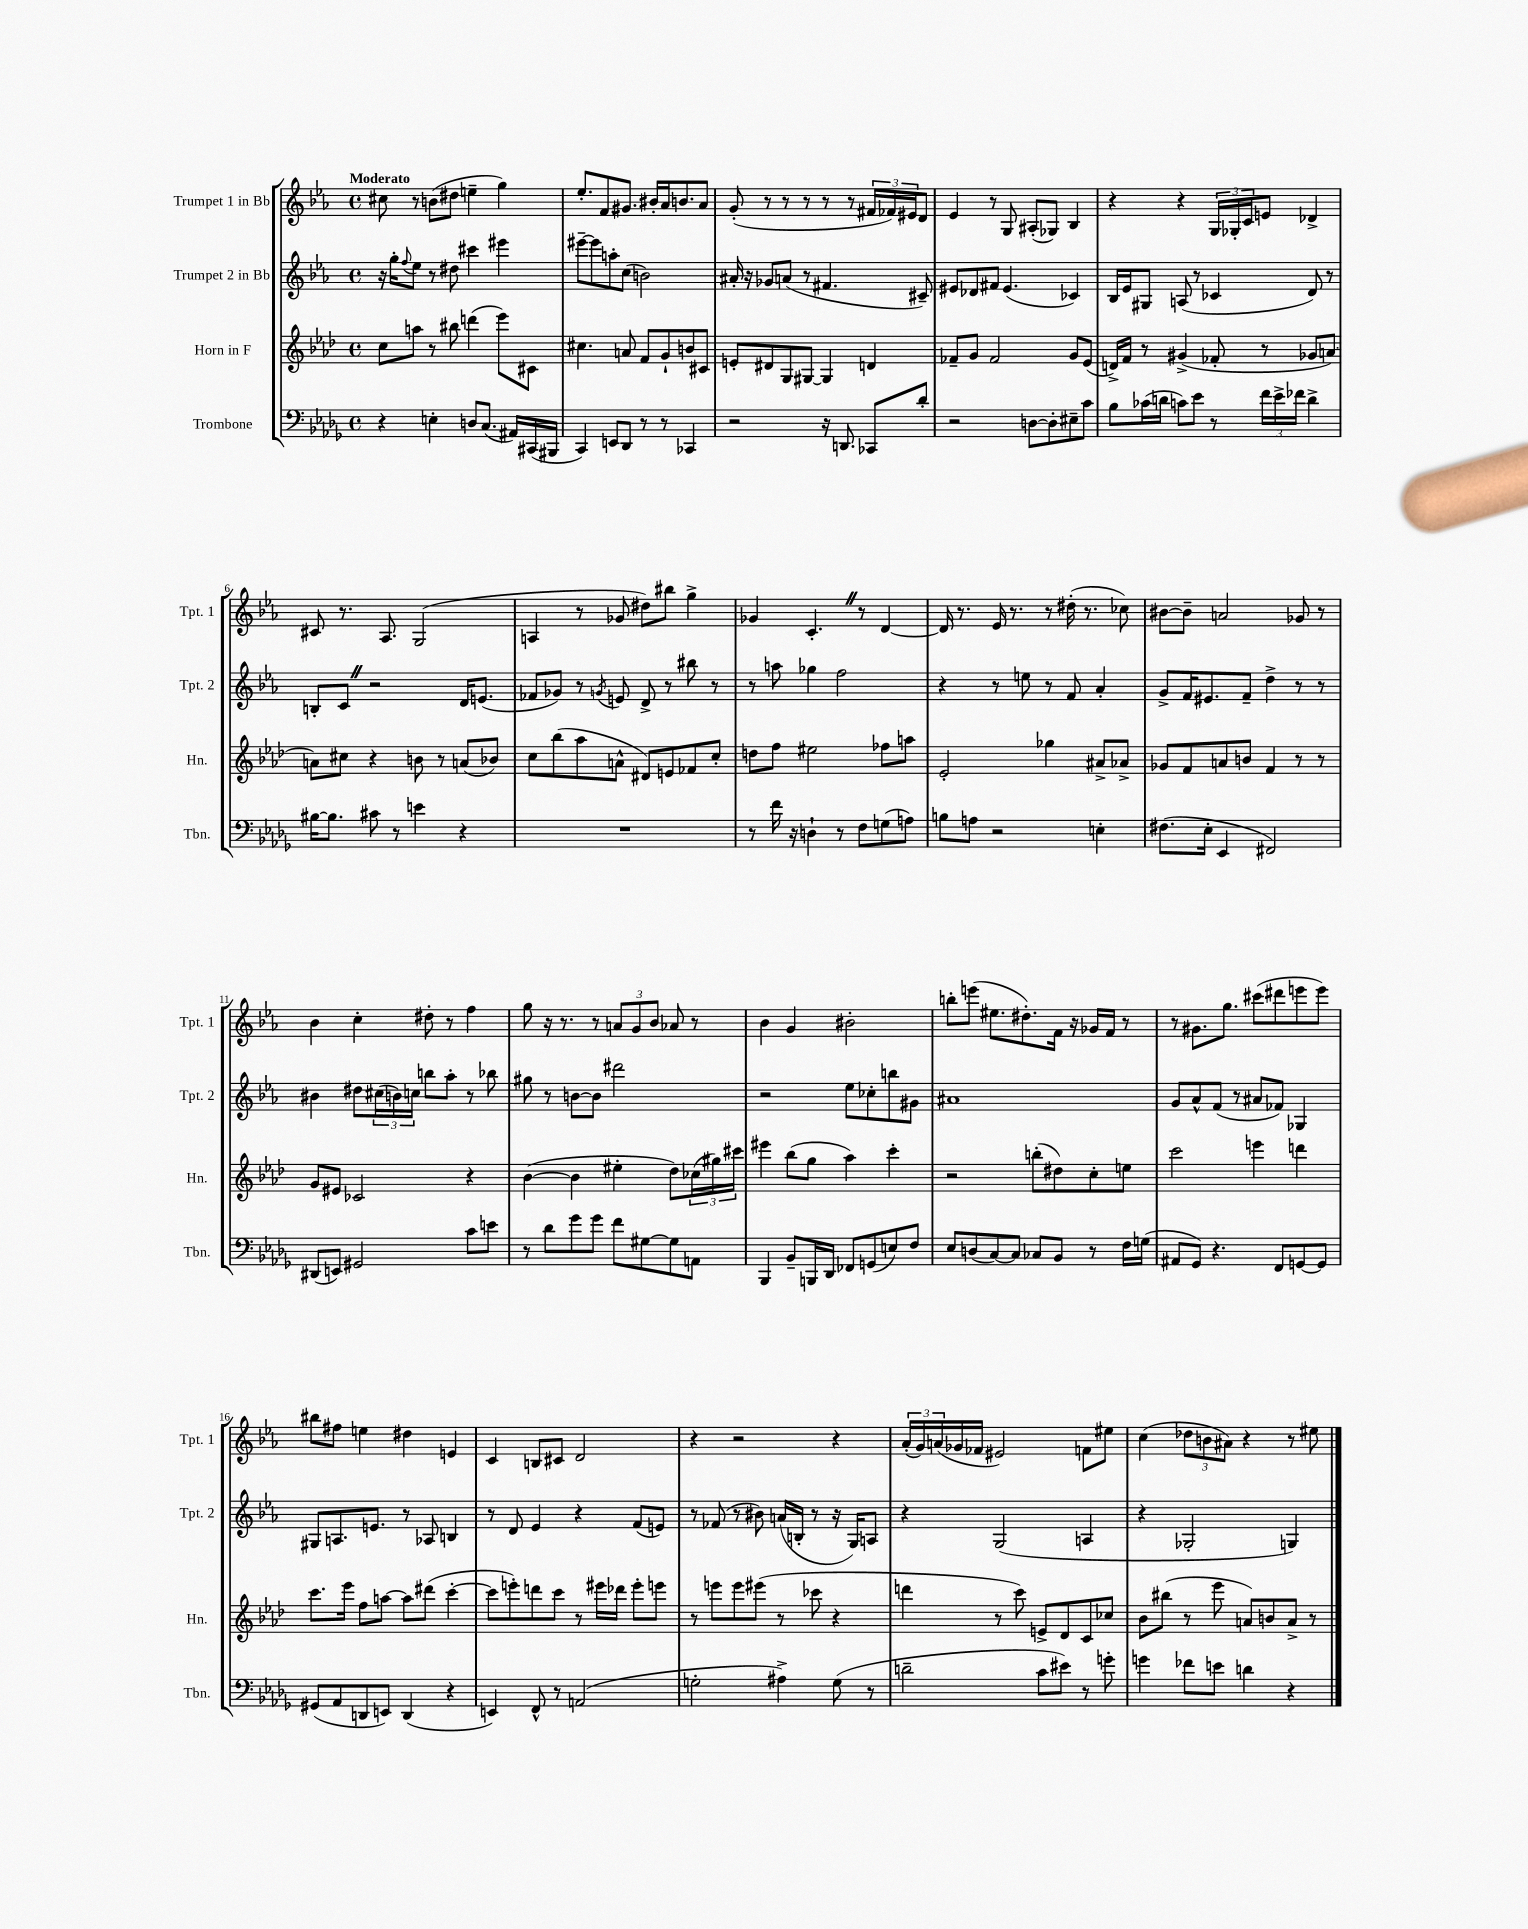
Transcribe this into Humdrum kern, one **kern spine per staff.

**kern	**kern	**kern	**kern
*part4	*part3	*part2	*part1
*staff4	*staff3	*staff2	*staff1
*I"Trombone	*I"Horn in F	*I"Trumpet 2 in Bb	*I"Trumpet 1 in Bb
*I'Tbn.	*I'Hn.	*I'Tpt. 2	*I'Tpt. 1
*clefF4	*clefG2	*clefG2	*clefG2
*k[b-e-a-d-g-]	*k[b-e-a-d-]	*k[b-e-a-]	*k[b-e-a-]
*M4/4	*M4/4	*M4/4	*M4/4
*met(c)	*met(c)	*met(c)	*met(c)
=1	=1	=1	=1
!	!	!	!LO:TX:a:B:t=Moderato
4r	8cc\L	16r	8cc#X\
.	.	16gg'\KL	.
.	.	8qqff/	.
.	8aan\J	8ee-\J	8r
4En'\	8r	8r	(8bn\L
.	8bb#X\	8dd#X\	8dd#X\J
8Dn/L	(4dddn\	4ccc#X\	4een~\
(8.C/J	.	.	.
.	8eee-\L)	4eee#X\	4gg\)
16AA#X/LL)	.	.	.
(16CC#X/	8c#X\J	.	.
16BBB#X/JJ	.	.	.
=2	=2	=2	=2
4CC/)	4.cc#X\	[8eee#X~\L	8.ee-'/L
.	.	8eee#\]	.
.	.	.	8.f/
8EEn/L	.	8aan'\	.
8DD-/J	8an/	(8cc\J	8.g#X/J
8r	8f/L	2bn\)	.
.	.	.	16b#X'/LL
8r	8g`/	.	16a-/J
.	.	.	8.bn/
4CC-X/	8bn/	.	.
.	8c#X/J	.	8a-/J
=3	=3	=3	=3
2r	8en'/L	16a#X'/	(8g'/
.	.	16r	.
.	8d#X/	8g-X/L	8r
.	8G/	(8an/J	8r
.	[8G#X/J	8r	8r
16r	4G#/]	4.f#X/	8r
8.DDn/	.	.	.
.	.	.	8r
8CC-X/L	4dn/	.	24f#X/LL
.	.	.	24f-X/)
.	.	.	24e#X/J
8d-'/J	.	8c#X~/)	8d/J
=4	=4	=4	=4
2r	8f-X~/L	8e#X/L	4e-/
.	8g/J	8d-X/	.
.	2f-/	8f#X/J	8r
.	.	(4.e#/	8G/
[8Dn\L	.	.	(8A#X'/L
8D'\]	.	.	8G-X/J)
8E#X~\	8g/L	4c-X/)	4B-/
8c\J	(8e-/J	.	.
=5	=5	=5	=5
8B-\L	16dn^/LL)	16B-/LL	4r
.	16f/JJ	16e-/J	.
(16c-X\L	8r	8G#X/J	.
16dn\JJ	.	.	.
8cn\L)	(4g#X^/	(8An/	4r
8e-\J	.	8r	.
8r	8f-X'/	4c-X/	24G/LL
.	.	.	24G-X'/
.	.	.	24c/J
24f\LL	8r	.	8en/J
24e-^\	.	.	.
24f-X\JJ	.	.	.
4d^\	8g-X/L	8d/)	4d-X^/
.	[8an/J)	8r	.
!!LO:LB:g=z
=6	=6	=6	=6
[16B#X\KL	8an\L]	8Bn'/L	8c#X/
8.B#\J]	.	.	.
.	8cc#X\J	8cZ/J	8.r
8c#X\	4r	2r	.
.	.	.	8.A-/
8r	.	.	.
4en\	8bn\	.	(2G/
.	8r	.	.
4r	(8an/L	16d/KL	.
.	.	(8.en/J	.
.	8b-X/J)	.	.
=7	=7	=7	=7
1r	8cc\L	8f-X/L	4An/
.	(8bb-\	8g-X/J)	.
.	8aa-\	8r	8r
.	.	8qgn/	.
.	8an^^\J	8en/	8g-X/
.	8d#X/L)	8d^/	8dd#X\L)
.	8en/	8r	8bb#X\J
.	8f-X/	8bb#X\	4gg^\
.	8cc'/J	8r	.
=8	=8	=8	=8
8r	8ddn\L	8r	4g-X/
16f\	8ff\J	8aan\	.
16r	.	.	.
4Dn`\	2ee#X\	4gg-X\	4.c'Z/
8r	.	2ff\	.
8F\L	.	.	8r
(8Gn\	8ff-X\L	.	[4d/
8An\J)	8aan\J	.	.
=9	=9	=9	=9
8Bn\L	2e-'/	4r	16d/]
.	.	.	8.r
8An\J	.	.	.
2r	.	8r	16e-/
.	.	.	8.r
.	.	8een\	.
.	4gg-X\	8r	8r
.	.	8f/	(16dd#X'\
.	.	.	8.r
4En'\	8a#X^/L	4a-'/	.
.	8a-X^/J	.	8cc-X\)
=10	=10	=10	=10
(8.F#X\L	8g-X/L	8g^/L	[8b#X\L
.	8f/	16f/K	8b#~\J]
16E-'\Jk	.	8.e#X/	.
4EE-/	8an/	.	2an/
.	8bn/J	8f~/J	.
2FF#X/)	4f/	4dd^\	.
.	8r	8r	8g-X/
.	8r	8r	8r
!!LO:LB:g=z
=11	=11	=11	=11
(8DD#X/L	8g/L	4b#X\	4b-\
8EEn/J)	8e#X/J	.	.
2GG#X/	2c-X/	8dd#X\L	4cc'\
.	.	(24cc#X\L	.
.	.	24bn\)	.
.	.	24ccn\JJ	.
.	.	8bbn\L	8dd#X'\
.	.	8aa-'\J	8r
8c\L	4r	8r	4ff\
8en\J	.	8bb-X\	.
=12	=12	=12	=12
8r	([4b-\	8gg#X\	8gg\
8d-\L	.	8r	16r
.	.	.	8.r
8g-\	4b-\]	[8bn\L	.
8g-\J	.	8b\J]	8r
8f\L	4ee#X'\	2ddd#X\	12an/L
.	.	.	12g/
[8G#X\	.	.	.
.	.	.	12b-/J
8G#\]	8dd-\L)	.	8a-X/
8AAn\J	(24cc-X\L	.	8r
.	24gg#X\)	.	.
.	24ccc#X\JJ	.	.
=13	=13	=13	=13
4BBB-/	4eee#X\	2r	4b-\
8BB-~/L	(8bb-\L	.	4g/
16BBBn/L	8gg\J	.	.
16DD-/JJ	.	.	.
8FF-X/L	4aa-\)	8ee-\L	2b#X'\
(8GGn/	.	8cc-X'\	.
8En/)	4ccc'\	8bbn\	.
8F/J	.	8g#X\J	.
=14	=14	=14	=14
8E-/L	2r	1a#X	8bbn'\L
(8Dn/	.	.	(8eeen\J
[8C/)	.	.	8.ee#X\L
8C/J]	.	.	.
.	.	.	8.dd#X'\)
8C-X/L	(8bbn'\L	.	.
8BB-/J	8dd#X\)	.	16f\Jk
.	.	.	16r
8r	8cc'\	.	16g-X/LL
.	.	.	16f/JJ
16F\LL	8een\J	.	8r
(16Gn\JJ	.	.	.
=15	=15	=15	=15
8AA#X/L	2ccc\	8g/L	8r
8GG-/J)	.	8a-^^/	8.g#X\L
4.r	.	(8f/J	.
.	.	.	8.gg\J
.	.	8r	.
.	4eeen\	8a#X/L	(8ccc#X\L
8FF/L	.	8f-X/J)	8ddd#X\
[8GGn/	4dddn\	4G-X/	8eeen\
8GG/J]	.	.	8eee\J)
!!LO:LB:g=z
=16	=16	=16	=16
(8GG#X/L	8.ccc\L	8G#X/L	8bb#X\L
8AA-/	.	8.An/	8ff#X\J
.	16eee-\Jk	.	.
8DDn/	8ff\L	.	4een\
.	.	8.en/J	.
8EEn/J)	[8aan\J	.	.
(4DD/	8aa\L]	8r	4dd#X\
.	(8ddd#X\J	8A-X/	.
4r	[4ccc'\	4Bn/	4en/
=17	=17	=17	=17
4EEn/)	8ccc\L]	8r	4c/
.	8eeen'\)	8d/	.
8FF^^/	8dddn\	4e-/	8Bn/L
8r	8ccc\J	.	8c#X/J
(2AAn/	8r	4r	2d/
.	16eee#X\LL	.	.
.	16ddd-X\JJ	.	.
.	8eee#'\L	(8f/L	.
.	8eeen\J	8en/J)	.
=18	=18	=18	=18
2Gn'\	8r	8r	4r
.	8eeen\L	(8f-X/	.
.	8eee\	8r	2r
.	(8eee#X\J	8b#X\)	.
4A#X^\)	8r	(16an/LL	.
.	.	16Bn'/JJ	.
.	8ccc-X\	8r	.
(8G\	4r	16r	4r
.	.	16G/KL)	.
8r	.	8An/J	.
=19	=19	=19	=19
2dn~\	4dddn\	4r	(24a-'/LL
.	.	.	24g/)
.	.	.	(24an/
.	.	.	16g-X/
.	.	.	16f-X/JJ
.	8r	(2G/	2e#X/)
.	8ccc\)	.	.
8c\L	8en^/L	.	.
8e#X\J)	8d-/	.	.
8r	8c/	4An/	8fn\L
8gn'\	8cc-X/J	.	8ee#X\J
=20	=20	=20	=20
4gn\	8b-\L	4r	(4cc\
.	(8bb#X\J	.	.
8f-X\L	8r	2G-X'/	12dd-X\L
.	.	.	12bn\
8en\J	8eee-\	.	.
.	.	.	12a#X\J)
4dn\	8an/L)	.	4r
.	8bn/	.	.
4r	8a^/J	4Gn/)	8r
.	8r	.	8ee#X\
==	==	==	==
*-	*-	*-	*-
